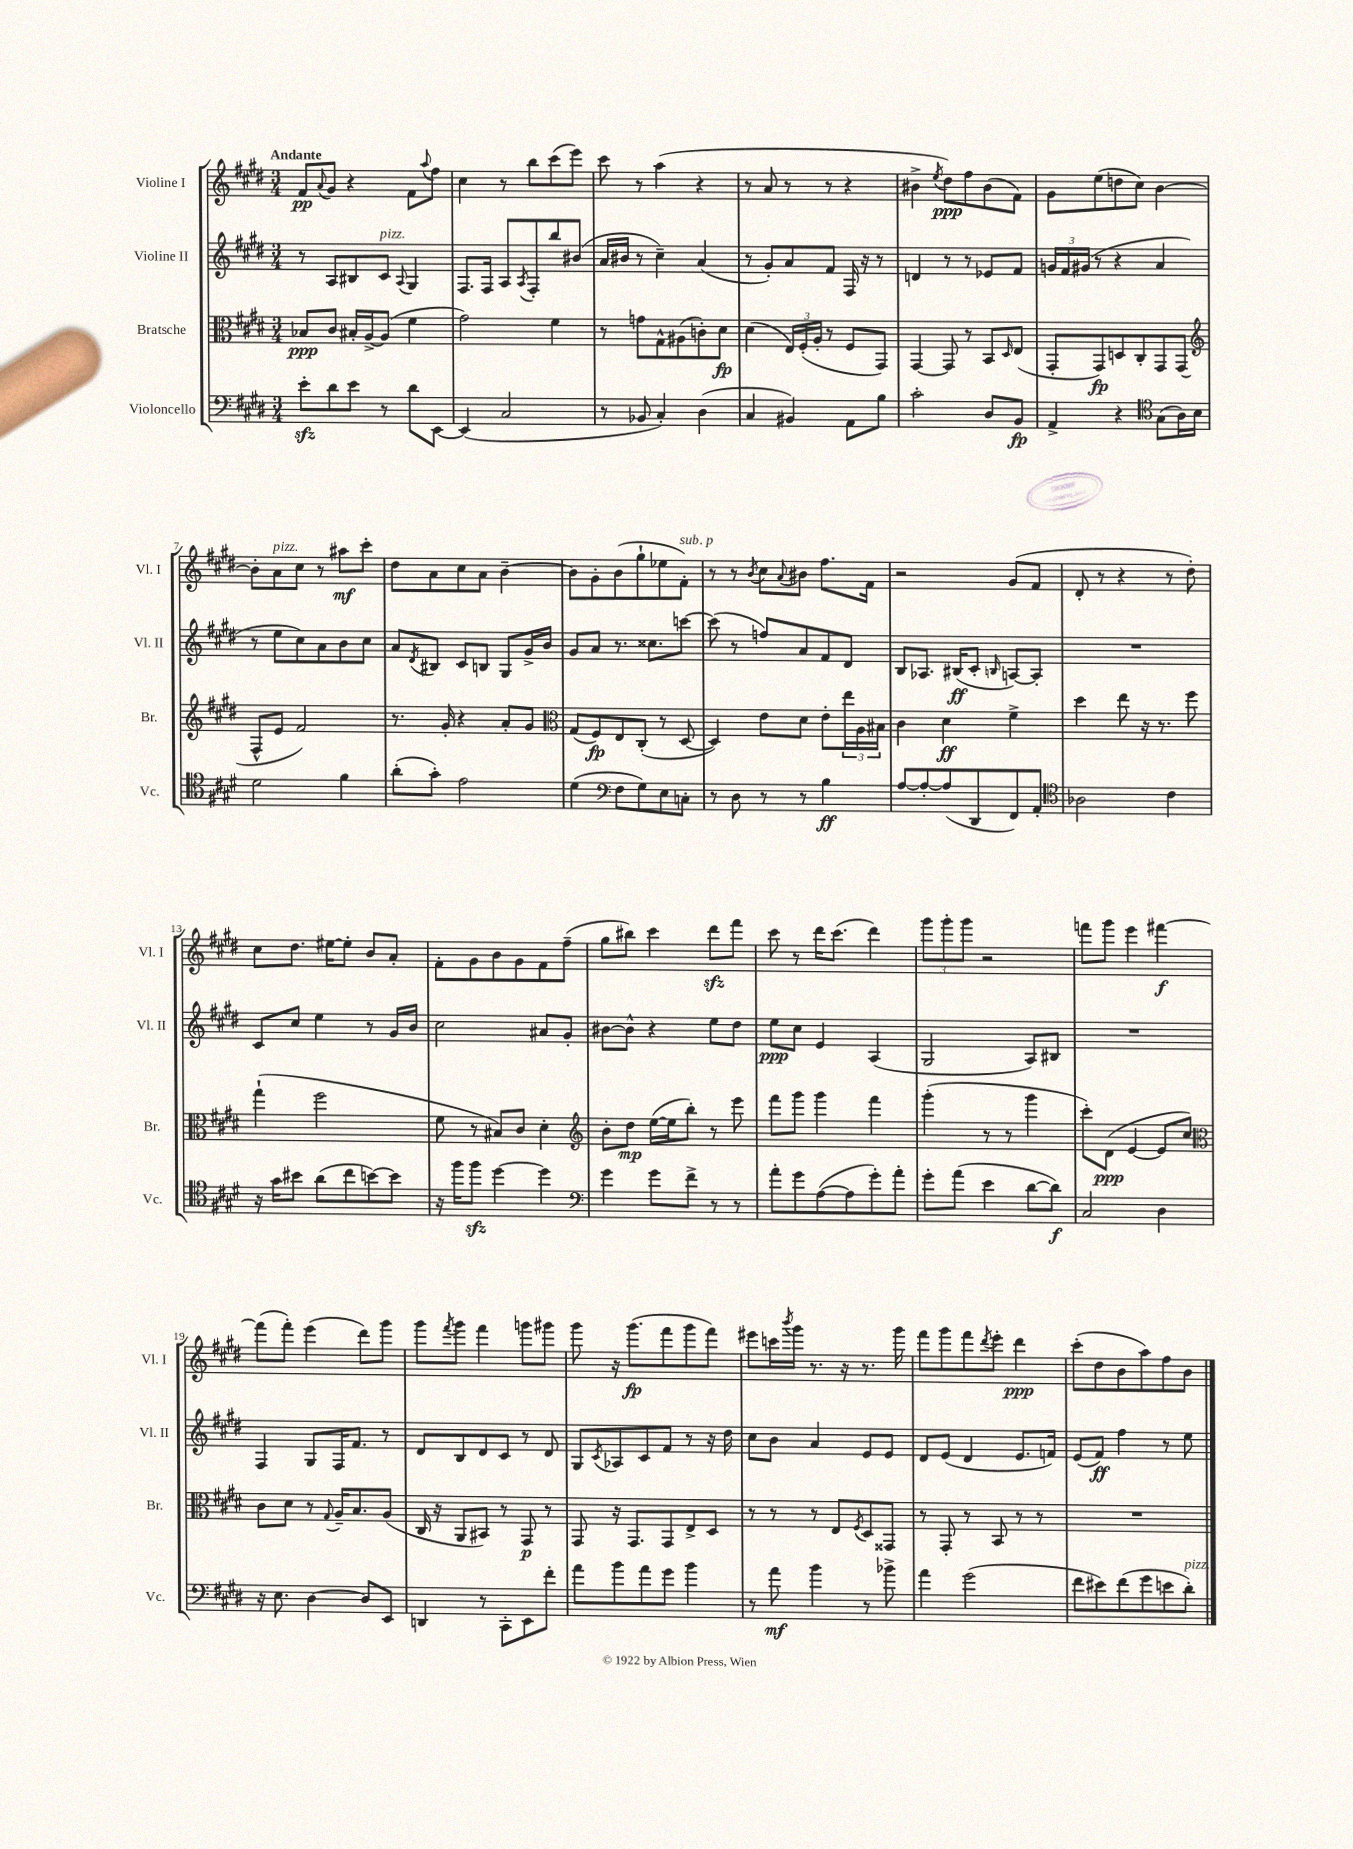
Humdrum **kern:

**kern	**kern	**kern	**kern
*staff4	*staff3	*staff2	*staff1
*clefF4	*clefC3	*clefG2	*clefG2
*k[f#c#g#d#]	*k[f#c#g#d#]	*k[f#c#g#d#]	*k[f#c#g#d#]
*M3/4	*M3/4	*M3/4	*M3/4
8e'\L	8B-/L	8r	8f#/L
.	.	.	8qqa/
8d#\	8c#/J	8A/L	8g#/J
8e\J	16B#'/LL	8B#/	4r
.	[16A^/J	.	.
8r	(8A/]J	8c#/J	.
.	.	8qqA/	.
8d#\L	4f#\	4G#/	8f#\L
.	.	.	8qqaa/
[8EE\J	.	.	8ff#\J
=	=	=	=
(4EE/]	2g#\)	8.F#/L	4cc#\
.	.	16F#/Jk	.
2C#/	.	8A/L	8r
.	.	8qA/	.
.	.	8F#'/	8bb\L
.	4f#\	8bb/	(8ccc#\
.	.	(8b#/J	8eee\J)
=	=	=	=
8r	8r	16a/LL	8ccc#\
.	.	16b#/JJ	.
8BB-/	8g\L	8r	8r
4C#'/)	8G#^^\	4cc#~\)	(4aa\
.	(8A#\	.	.
(4D#\	8c'\)	(4a/	4r
.	8d#\J	.	.
=	=	=	=
4C#/	(4d#\	8r	8r
.	.	8g#'/L)	8a/
4BB#/)	24E/LL)	8a/	8r
.	(24F#'/	.	.
.	24A'/JJ	.	.
.	8r	8f#/J	8r
8AA\L	8F#/L	16F#/	4r
.	.	16r	.
8B\J	8GG#/J)	8r	.
=	=	=	=
2c#'\	[4GG#/	4d/	4b#^\
.	.	.	8qee/
.	8GG#/]	8r	8dd#\L)
.	8r	8r	8ff#\
8D#/L	8BB/L	8e-/L	(8b#\
.	16qqD#/	.	.
8BB/J	(8E/J	8f#/J	8f#\J)
=	=	=	=
4AA^/	8GG#'/L	24g/LL	8g#\L
.	.	24f#/	.
.	.	(24g#/JJ	.
.	8GG#/)	8r	(8ee\
4r	8D/	4r	8dd\
.	8C#'/	.	8cc#\J)
*clefC4	*	*	*
(8G#\L	8GG#/	4a/	[4b\
16A\L)	(8GG#/J	.	.
16B\JJ	.	.	.
=	=	=	=
*	*clefG2	*	*
2d#\	8F#^^/L	8r	8b'\]L
.	8e/J	8ee\L	8a\
.	2f#/)	8cc#\)	8cc#\J
.	.	8a\	8r
4f#\	.	8b\	8aa#\L
.	.	8cc#\J	8ccc#'\J
=	=	=	=
(8a'\L	8.r	8a/L	8dd#\L
.	.	8qd#/	.
8g#'\J)	.	8B#/J	8a\
.	16g#'/	.	.
2e\	4r	8c#/L	8cc#\
.	.	8B/J	8a\J
.	8a'/L	8G#/L	[4b~\
.	8g#/J	16g#^/L	.
.	.	16b/JJ	.
=	=	=	=
*	*clefC3	*	*
(4d#\	(8G#/L	8g#/L	8b\]L
.	8F#/)	8a/J	8g#'\
*clefF4	*	*	*
8F#\L	8E/	8.r	(8b\
8G#\)	(8C#'/J	.	8gg#`\
.	.	8.cc##\L	.
8E\	8r	.	8ee-\
8C'\J	[8D#/	[8ccc\J	8f#'\J)
=	=	=	=
8r	4D#/])	(8ccc\]	8r
8D#\	.	8r	8r
.	.	.	8qb/
8r	8e\L	8ff/L)	8cc#\L
.	.	.	8qqa/
8r	8d#\J	8a/	8b#\J
4B\	8e'\L	8f#/	8.ff#\L
.	24ee\L	8d#/J	.
.	24A\	.	.
.	.	.	16f#\Jk
.	24B#\JJ	.	.
=	=	=	=
[8A/L	4c#\	8B/L	2r
8A'/_	.	8.A-/J	.
(8A/]	4d#\	.	.
.	.	(16B#/LK	.
8DD#/	.	8c#'/J	.
.	.	16qqB/	.
8FF#/)	4f#^\	[8A/L)	(8g#/L
8AA'/J	.	8A'/]J	8f#/J
=	=	=	=
*clefC4	*	*	*
2A-\	4dd#\	2.r	8d#'/
.	.	.	8r
.	8ee\	.	4r
.	16r	.	.
.	8.r	.	.
4c#\	.	.	8r
.	8ff#\	.	8dd#'\)
=	=	=	=
16r	(4gg#`\	8c#/L	8cc#\L
16g#\LK	.	.	.
8b#\J	.	8cc#/J	8.dd#\J
(8a\L	2ff#\	4ee\	.
.	.	.	[16ee#\LK
8cc#\	.	.	8ee#'\]J
[8b\)	.	8r	8b/L
8b\]J	.	16g#/LL	8a'/J
.	.	16b/JJ	.
=	=	=	=
16r	8f#\	2cc#\	8f#'\L
16ff#\LK	.	.	.
8ff#\J	8r	.	8g#\
[4dd#\	8B#/L)	.	8b\
.	8c#/J	.	8g#\
4dd#\]	4d#'\	8a#/L	8f#\
.	.	8g#'/J	(8ff#~\J
=	=	=	=
*clefF4	*clefG2	*	*
4g#\	8b'\L	[8b#\L	8gg#\L
.	8dd#\J	8b#^^\]J	8bb#\J)
8g#\L	([16ee\LL	4r	4ccc#\
.	16ee\]J	.	.
8f#^\J	8bb'\J)	.	.
8r	8r	8ee\L	8ddd#\L
8r	8eee\	8dd#\J	8fff#\J
=	=	=	=
8a'\L	8fff#\L	8ee\L	8ccc#\
8g#\	8ggg#\J	8cc#\J	8r
([8A\	4ggg#\	4e/	16ddd#\LK
.	.	.	(8.ccc#\J
8A\]	.	.	.
8g#'\)	4fff#\	(4A/	4ddd#\)
8a'\J	.	.	.
=	=	=	=
8g#'\L	(4ggg#'\	2G#/	12ggg#\L
.	.	.	12ggg#'\
(8a\J	.	.	.
.	.	.	12ggg#\J
4e\	8r	.	2r
.	8r	.	.
[8d#\L	4ggg#\	8A/L)	.
8d#\]J)	.	8B#/J	.
=	=	=	=
2C#/	8ccc#'\L)	2.r	8fff\L
.	(8d#\J	.	8ggg#\J
.	[4e/	.	4eee\
4D#\	8e/]L	.	[4fff#\
.	8cc#/J)	.	.
=	=	=	=
*	*clefC3	*	*
16r	8c#\L	4F#/	(8fff#\]L
8.E\	.	.	.
.	8d#\J	.	8fff#'\J)
[4D#\	8r	8G#/L	(4eee\
.	8qqG#/	.	.
.	16A~/LK	16F#/K	.
.	8.B/	8.f#/J	.
8D#/]L	.	.	8ddd#\L)
8EE/J	(8A/J	8r	8ggg#\J
=	=	=	=
4DD/	16C#/	8d#/L	8ggg#\L
.	16r	.	.
.	.	.	8qfff#/
.	8AA/L	8B/	8ggg#\J
8r	8BB#/J)	8d#/	4fff#\
8CC#'\L	8r	8c#/J	.
8EE\	8GG#/	8r	8ggg\L
8f#'\J	8r	8d#/	8ggg#\J
=	=	=	=
8a\L	8GG#/	8G#/L	8ggg#\
.	.	8qc#/	.
8b\	16r	8A-/	16r
.	8.GG#/L	.	(8.ggg#\L
8a\	.	8c#/	.
8g#\J	8GG#/	8f#/J	8fff#\
4b\	8E^/	8r	8ggg#\
.	8D#/J	16r	8fff#\J)
.	.	16dd#\	.
=	=	=	=
8r	8r	8cc#\L	8eee#\L
8a\	8r	8b\J	16ccc\L
.	.	.	8qbbb/
.	.	.	16ggg#\JJ
4b\	8r	4a/	8.r
.	8E/L	.	.
.	.	.	16r
.	8qF#/	.	.
8r	8D#/	8e/L	8.r
8b-^\	8GG##/J	8e/J	.
.	.	.	16ggg#\
=	=	=	=
4a\	8r	8d#/L	8fff#\L
.	8GG#'/	(8e/J	8ggg#\
(2g#\	8r	4d#/	8fff#\
.	.	.	8qddd#/
.	8BB/	.	8eee'\J
.	8r	8.e/L	4ddd#\
.	8r	.	.
.	.	16f/Jk)	.
=	=	=	=
8f#\L	2.r	(8e/L	(8ccc#'\L
8e#\)	.	8f#/J)	8dd#\
(8f#\	.	4ff#\	8b\
8g#\	.	.	8aa\)
8e\	.	8r	8ff#\
8d#'\J)	.	8ee\	8b\J
==	==	==	==
*-	*-	*-	*-
